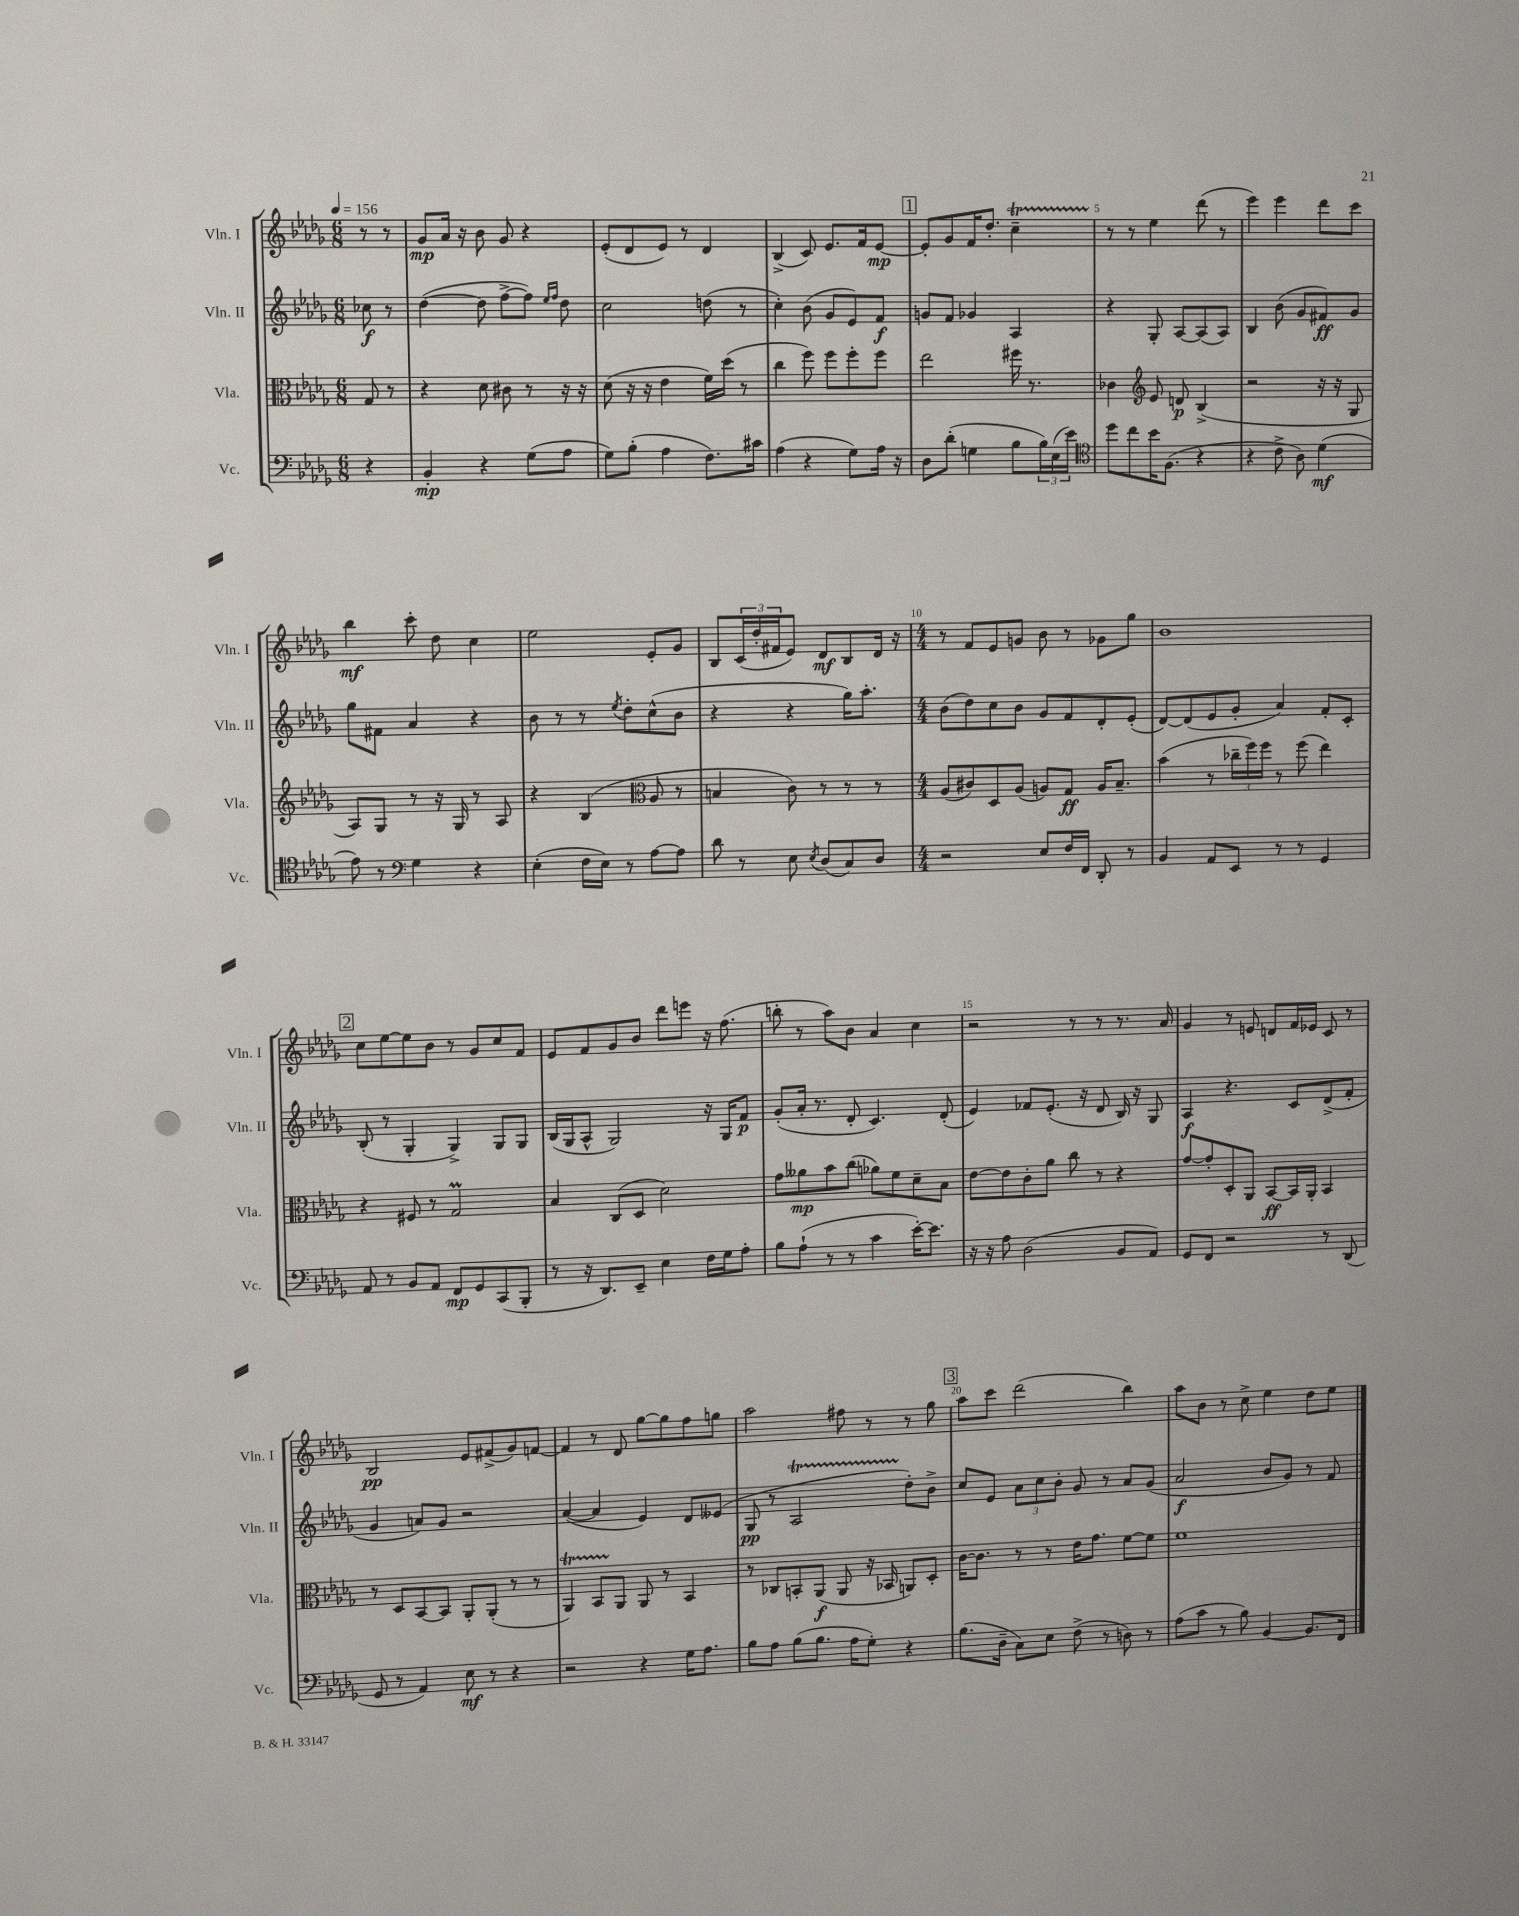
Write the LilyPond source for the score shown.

<<
\new StaffGroup <<
\new Staff = "s0" \with { instrumentName = "Vln. I" shortInstrumentName = "Vln. I" } {
    \clef treble \key des \major \numericTimeSignature \time 6/8 \partial 4 \tempo 4 = 156
    r8 r8 |
    ges'8\mp aes'16 r16 bes'8 ges'8 r4 |
    ees'8-.( des'8 ees'8) r8 des'4 |
    bes4->( c'8) ees'8. f'16 ees'8~\mp |
    \mark \markup { \box "1" } ees'8-. ges'8 f'16 des''8.-. c''4--\startTrillSpan |
    r8\stopTrillSpan r8 ees''4 des'''8( r8 |
    ees'''4) ees'''4 des'''8 c'''8 |
    bes''4\mf c'''8-. des''8 c''4 |
    ees''2 ees'8-. ges'8 |
    bes8 \tuplet 3/2 { c'16( des''16-. fis'16 } ees'8) des'8\mf bes8 des'16 r16 |
    \numericTimeSignature \time 4/4 r8 f'8 ees'8 g'8 bes'8 r8 ges'8 ges''8 |
    bes'1 |
    \mark \markup { \box "2" } c''8 ees''8~ ees''8 bes'8 r8 ges'8 c''8 f'8 |
    ees'8 f'8 ges'8 bes'8 des'''8 e'''8 r16 f''8.( |
    b''8-. r8 aes''8) bes'8 aes'4 c''4 |
    r2 r8 r8 r8. aes'16 |
    ges'4 r8 e'8 d'8 f'16 ees'16 c'8 r8 |
    bes2\pp ees'8 fis'8->( ges'8) f'8~ |
    f'4 r8 des'8 ges''8~ ges''8 f''8 g''8 |
    aes''2 fis''8 r8 r8 ges''8 |
    \mark \markup { \box "3" } aes''8 c'''8 des'''2( bes''4) |
    aes''8 bes'8 r8 c''8-> ees''4 des''8 ees''8 \bar "|." |
}
\new Staff = "s1" \with { instrumentName = "Vln. II" shortInstrumentName = "Vln. II" } {
    \clef treble \key des \major \numericTimeSignature \time 6/8 \partial 4
    ces''8\f r8 |
    des''4~( des''8 f''8~-> f''8) \grace { ees''16 f''16 } des''8 |
    c''2 d''8( r8 |
    c''4-.) bes'8( ges'8 ees'8) f'8\f |
    \mark \markup { \box "1" } g'8 f'8 ges'4 aes4 |
    r4 ges8-. aes8~ aes8( aes8) |
    bes4 bes'8( ges'8 fis'8\ff) ges'8 |
    ges''8 fis'8 aes'4 r4 |
    bes'8 r8 r8 \acciaccatura { ees''8 } des''8-. c''8-^( bes'8 |
    r4 r4 ges''16) aes''8.-. |
    \numericTimeSignature \time 4/4 bes'8( des''8) c''8 bes'8 ges'8 f'8 des'8-. ees'8-.( |
    des'8~) des'8( ees'8 ges'8-. aes'4) f'8-. c'8-. |
    \mark \markup { \box "2" } bes8-.( r8 ges4-. ges4->) ges8 ges8 |
    bes16( ges16 aes8-^ ges2) r16 ges16 f'8\p |
    ges'8-.( aes'16-. r8. des'8-. c'4.) des'8-.( |
    ees'4) fes'8 ees'8.-.( r16 des'8 bes16) r16 ges8 |
    aes4\f r4. c'8 des'8->( f'8-. |
    ges'4 a'8) ges'8 r2 |
    aes'4~( aes'4 ees'4) des'8 eeses'8( |
    ges8\pp r8 aes2\startTrillSpan des''8-.\stopTrillSpan) bes'8-> |
    \mark \markup { \box "3" } c''8 ees'8 \tuplet 3/2 { aes'8 c''8 bes'8-. } ges'8 r8 aes'8 ges'8( |
    aes'2\f bes'8 ges'8) r8 f'8 \bar "|." |
}
\new Staff = "s2" \with { instrumentName = "Vla." shortInstrumentName = "Vla." } {
    \clef alto \key des \major \numericTimeSignature \time 6/8 \partial 4
    ges8 r8 |
    r4 des'8 cis'8 r8 r16 r16 |
    des'8( r16 r16 ees'4 f'16) des''16( r8 |
    c''4 f''8) f''8 f''8-. f''8 |
    \mark \markup { \box "1" } ees''2 fis''16 r8. |
    ces'4 \clef treble ees'8 d'8\p bes4->( |
    r2 r16 r16 ges8 |
    aes8) ges8 r8 r16 ges16 r8 aes8 |
    r4 bes4( \clef alto aes8 r8 |
    b4 c'8) r8 r8 r8 |
    \numericTimeSignature \time 4/4 aes8( cis'8) des8 aes8( a8) ges8\ff a16 bes8.-- |
    bes'4( r8 \tuplet 3/2 { ces''16-- f''16) f''16 } r8 f''8( ees''4) |
    \mark \markup { \box "2" } r4 fis8 r8 ges2\prall |
    bes4 c8( des8 des'2) |
    ges'8 aeses'8\mp bes'8 c''8( aes'8) f'8 des'8-- bes8 |
    ees'8~ ees'8 c'8-. aes'8 c''8 r8 r4 |
    ges'8~ ges'8-. des8-. aes,8 bes,8~\ff bes,16 aes,16-. bes,4 |
    r8 des8 bes,8~ bes,8 aes,8-. aes,8-.( r8 r8 |
    aes,4\startTrillSpan) bes,8 aes,8\stopTrillSpan aes,8 r8 bes,4 |
    r8 ces8 b,8-. aes,8\f( aes,8 r16 bes,16 a,8) des8-. |
    \mark \markup { \box "3" } c'16~ c'8. r8 r8 ees'16 ges'8. f'8~ f'8 |
    f'1 \bar "|." |
}
\new Staff = "s3" \with { instrumentName = "Vc." shortInstrumentName = "Vc." } {
    \clef bass \key des \major \numericTimeSignature \time 6/8 \partial 4
    r4 |
    bes,4-.\mp r4 ges8( aes8 |
    ges8) bes8-.( aes4 f8.) cis'16 |
    aes4( r4 ges8) aes16 r16 |
    \mark \markup { \box "1" } des8 des'8-.( g4 bes8 \tuplet 3/2 { bes16) ees16( ees'16) } |
    \clef tenor des''8 c''8 bes'16 f8.( r4 |
    r4 c'8-> aes8) des'4\mf( |
    ees'8) r8 \clef bass ges4 r4 |
    ees4-.( f16 ees16) r8 aes8~ aes8 |
    des'8 r8 ees8 \acciaccatura { ees8 } des8( c8) des8 |
    \numericTimeSignature \time 4/4 r2 ees8 f16 f,16 des,8-. r8 |
    bes,4 aes,8 ees,8 r8 r8 ges,4 |
    \mark \markup { \box "2" } aes,8 r8 bes,8 aes,8 f,8\mp ges,8 c,8( bes,,8-. |
    r8 r16 des,8.) ees,8-- ees4 f16 ges16 aes8-. |
    bes8 aes8-!( r8 r8 c'4 ees'16~-.) ees'8. |
    r16 r16 aes8 des2( bes,8 aes,8) |
    ges,8 f,8 r2 r8 des,8( |
    ges,8 r8 aes,4) ees8\mf r8 r4 |
    r2 r4 ges16 aes8. |
    bes8 aes8 bes8( bes8. aes16 ges8-.) r4 |
    \mark \markup { \box "3" } bes8.( des16-- c8) ees8 f8->( r8 d8) r8 |
    aes8( c'8 r8 bes8) bes,4~ bes,8. f,16 \bar "|." |
}
>>
>>
\layout { \context { \Score \override BarNumber.break-visibility = ##(#f #t #t) barNumberVisibility = #(every-nth-bar-number-visible 5) } }
